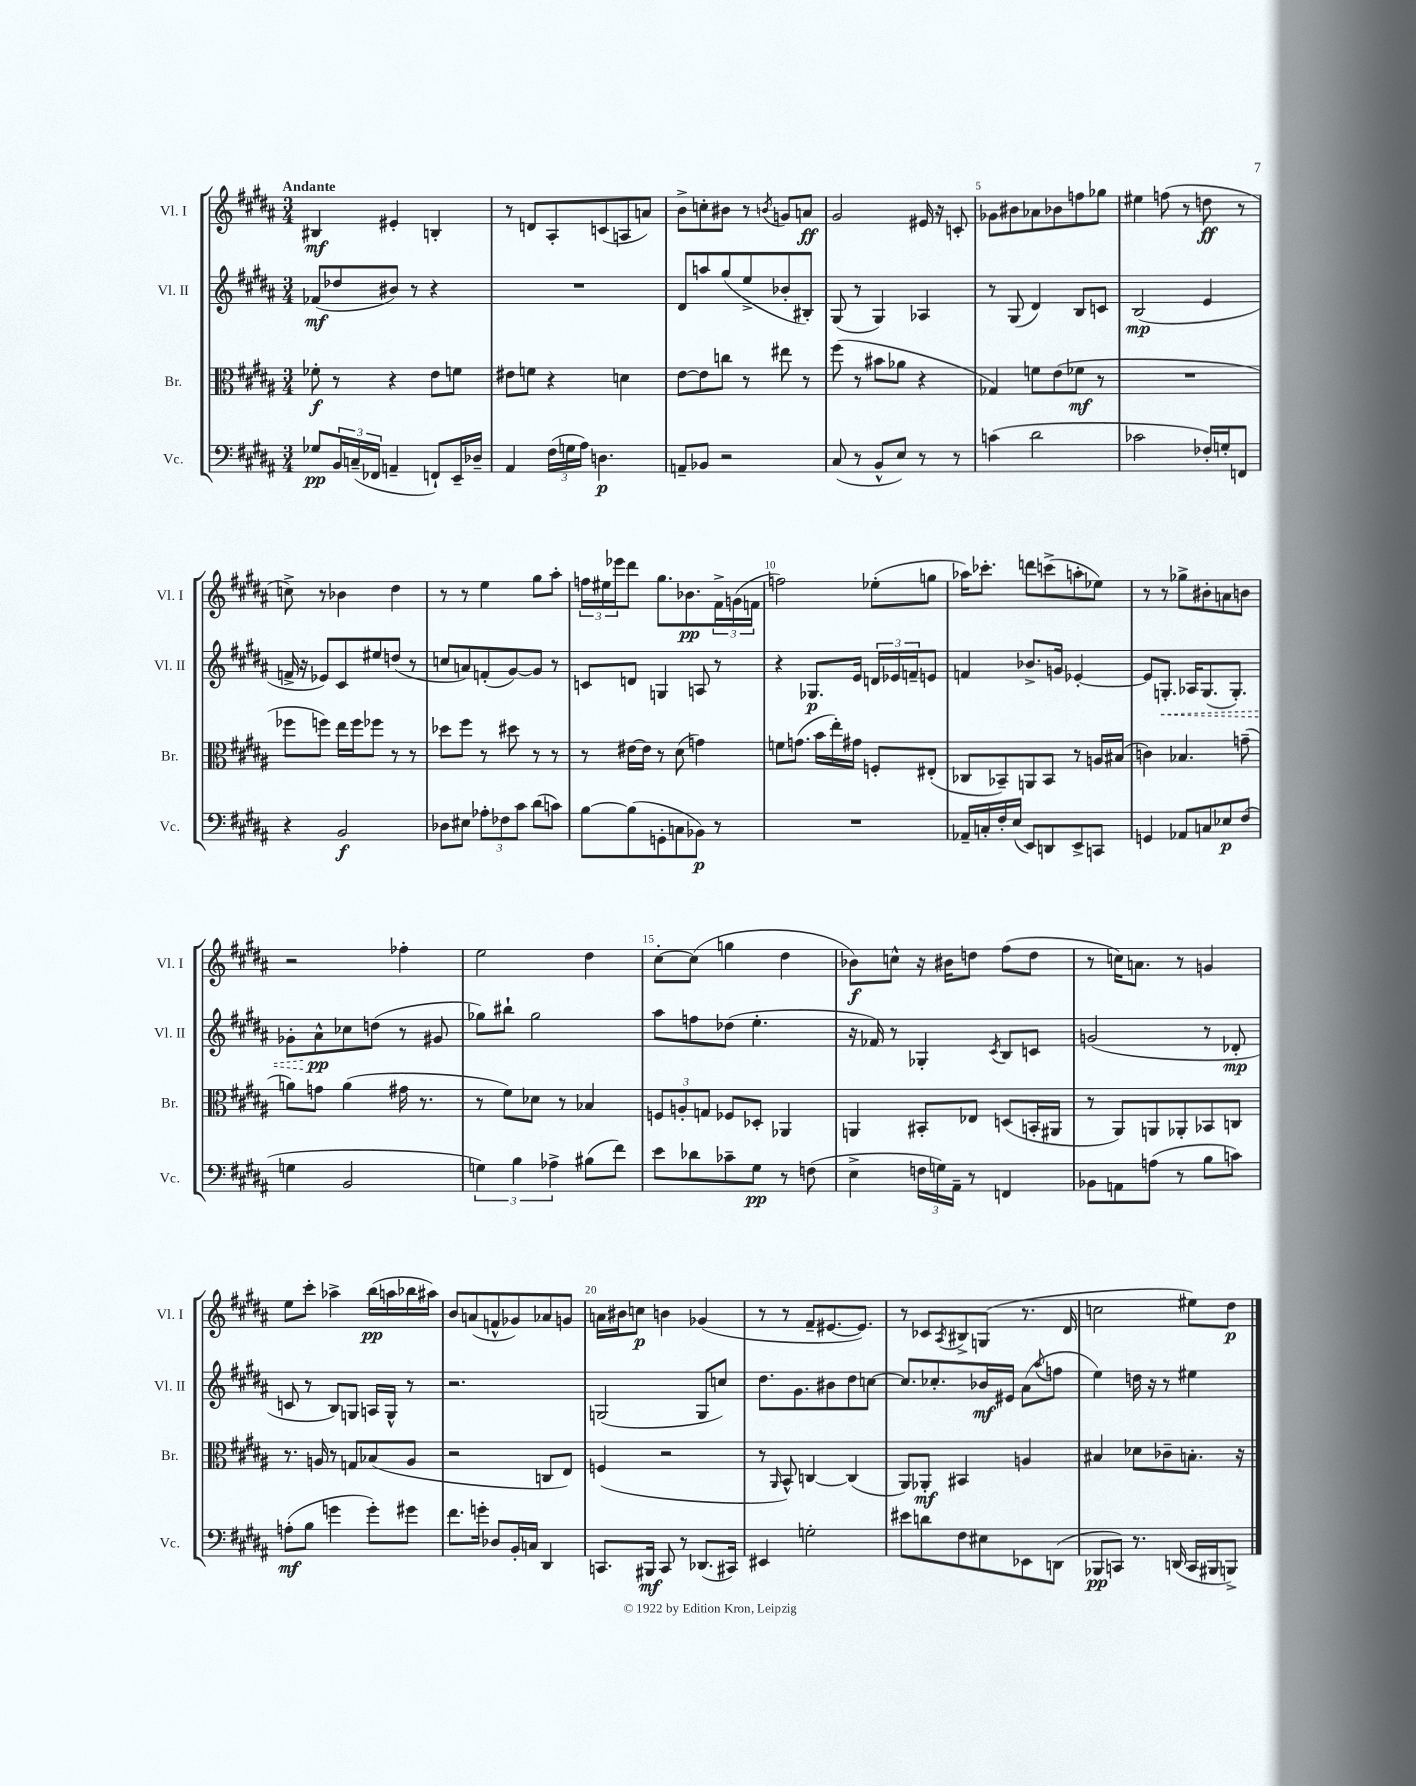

**kern	**dynam	**kern	**dynam	**kern	**dynam	**kern	**dynam
*part4	*part4	*part3	*part3	*part2	*part2	*part1	*part1
*staff4	*staff4	*staff3	*staff3	*staff2	*staff2	*staff1	*staff1
*I"Vc.	*	*I"Br.	*	*I"Vl. II	*	*I"Vl. I	*
*I'Vc.	*	*I'Br.	*	*I'Vl. II	*	*I'Vl. I	*
*clefF4	*	*clefC3	*	*clefG2	*	*clefG2	*
*k[f#c#g#d#a#]	*	*k[f#c#g#d#a#]	*	*k[f#c#g#d#a#]	*	*k[f#c#g#d#a#]	*
*M3/4	*	*M3/4	*	*M3/4	*	*M3/4	*
=1	=1	=1	=1	=1	=1	=1	=1
!	!	!	!	!	!	!LO:TX:a:B:t=Andante	!
8G-X/L	pp	8f-X'\	f	(8f-X/L	mf	4B#X/	mf
24BB/L	.	8r	.	8dd-X/	.	.	.
(24Cn~/	.	.	.	.	.	.	.
24FF-X/JJ	.	.	.	.	.	.	.
4AAn~/	.	4r	.	8b#X/J)	.	4e#X'/	.
.	.	.	.	8r	.	.	.
8FFn`/L)	.	8e\L	.	4r	.	4Bn'/	.
16EE~/L	.	8fn\J	.	.	.	.	.
16D-X~/JJ	.	.	.	.	.	.	.
=2	=2	=2	=2	=2	=2	=2	=2
4AA#/	.	8e#X\L	.	2.r	.	8r	.
.	.	8fn\J	.	.	.	8dn/L	.
(24F#\LL	.	4r	.	.	.	8A#'/	.
24Gn\	.	.	.	.	.	.	.
24A#\JJ)	.	.	.	.	.	.	.
4.Dn\	p	.	.	.	.	(8cn/	.
.	.	4dn\	.	.	.	8An/	.
.	.	.	.	.	.	8an/J)	.
=3	=3	=3	=3	=3	=3	=3	=3
8AAn~/L	.	[8e\L	.	8d#/L	.	8b^\L	.
8BB-X/J	.	8e\]	.	8aan/	.	8ccn'\	.
2r	.	8ccn\J	.	(8gg#/	.	8b#X\J	.
.	.	8r	.	8ee^/	.	8r	.
.	.	.	.	.	.	8qbn/	.
.	.	8ee#X\	.	8b-X'/	.	8gn/L	.
.	.	8r	.	8B#X'/J)	.	8an/J	ff
=4	=4	=4	=4	=4	=4	=4	=4
(8C#/	.	(8ff#\	.	(8G#/	.	2g#/	.
8r	.	8r	.	8r	.	.	.
8BB^^/L	.	8b#X\L	.	4G#/)	.	.	.
8E/J)	.	8a-X\J	.	.	.	.	.
8r	.	4r	.	4A-X/	.	16e#X/	.
.	.	.	.	.	.	16r	.
8r	.	.	.	.	.	8cn'/	.
=5	=5	=5	=5	=5	=5	=5	=5
(4cn\	.	4G-X/)	.	8r	.	8g-X\L	.
.	.	.	.	(8G#/	.	8b#X\	.
2d#\	.	8fn\L	.	4d#/)	.	8a-X\	.
.	.	(8e\	.	.	.	8b-X\	.
.	.	8f-X\J	mf	8B/L	.	8ffn\	.
.	.	8r	.	8cn/J	.	8gg-X\J	.
=6	=6	=6	=6	=6	=6	=6	=6
2c-X\	.	2.r	.	(2B/	mp	4ee#X\	.
.	.	.	.	.	.	(8ffn\	.
.	.	.	.	.	.	8r	.
16F-X'/LL)	.	.	.	4e/	.	8ddn\	ff
16Gn'/J	.	.	.	.	.	.	.
8FFn/J	.	.	.	.	.	8r	.
!!LO:LB:g=z
=7	=7	=7	=7	=7	=7	=7	=7
4r	.	8ff-X\L	.	16fn^/	.	8ccn^\)	.
.	.	.	.	16r	.	.	.
.	.	8ffn\J)	.	8e-X/L)	.	8r	.
2BB/	f	16ee\LL	.	8c#/	.	4b-X\	.
.	.	16ff\J	.	.	.	.	.
.	.	8ff-X\J	.	8ee#X/	.	.	.
.	.	8r	.	(8ddn/J	.	4dd#\	.
.	.	8r	.	8r	.	.	.
=8	=8	=8	=8	=8	=8	=8	=8
8D-X\L	.	8dd-X\L	.	8ccn/L	.	8r	.
8E#X\J	.	8ff#\J	.	8an/)	.	8r	.
12A-X'\L	.	8r	.	(8fn'/	.	4ee\	.
12F-X\	.	.	.	.	.	.	.
.	.	8dd#X\	.	[8g#/)	.	.	.
12c#\J	.	.	.	.	.	.	.
(8d#\L	.	8r	.	8g#/J]	.	8gg#\L	.
8cn\J)	.	8r	.	8r	.	8aa#'\J	.
=9	=9	=9	=9	=9	=9	=9	=9
[8B\L	.	8r	.	8cn/L	.	24ffn\LL	.
.	.	.	.	.	.	24ee#X\	.
.	.	.	.	.	.	24eee-X\J	.
(8B\]	.	[16e#X\LL	.	8dn/J	.	8ddd#\J	.
.	.	16e#\JJ]	.	.	.	.	.
8GGn'\	.	8r	.	4Gn/	.	8.gg#\L	.
8Cn\	.	(8d#\	.	.	.	.	.
.	.	.	.	.	.	8.b-X\	pp
8BB-X\J)	p	4gn\)	.	8An/	.	.	.
8r	.	.	.	8r	.	24f#^\L	.
.	.	.	.	.	.	(24gn\	.
.	.	.	.	.	.	24fn\JJ	.
=10	=10	=10	=10	=10	=10	=10	=10
2.r	.	8fn\L	.	4r	.	2ffn\)	.
.	.	(8.gn\J	.	.	.	.	.
.	.	.	.	8.G-X/L	p	.	.
.	.	16b\LL	.	.	.	.	.
.	.	16ee'\)	.	.	.	.	.
.	.	16g#X\JJ	.	16e/Jk	.	.	.
.	.	8Fn'/L	.	24dn/LL	.	(8ee-X'\L	.
.	.	.	.	24e-X/	.	.	.
.	.	.	.	24fn~/J	.	.	.
.	.	(8E#X'/J	.	8en/J	.	8ggn\J	.
=11	=11	=11	=11	=11	=11	=11	=11
16AA-X~/LL	.	8C-X/L	.	4fn/	.	16aa-X\KL)	.
16Cn'/	.	.	.	.	.	8.ccc-X'\J	.
16F#'/	.	8BB-X~/)	.	.	.	.	.
(16E/JJ	.	.	.	.	.	.	.
8EE/L)	.	8AAn/	.	8.b-X^/L	.	8dddn\L	.
8DDn/	.	8BB-/J	.	.	.	(8cccn^\	.
.	.	.	.	16gn/Jk	.	.	.
8EE^/	.	8r	.	[4e-X'/	.	8aan'\	.
8CCn/J	.	16An/LL	.	.	.	8ee-X\J)	.
.	.	(16B#X/JJ	.	.	.	.	.
=12	=12	=12	=12	=12	=12	=12	=12
4GGn/	.	4cn\)	.	8e-/L]	.	8r	.
!	!	!	!	!	!LO:HP:b	!	!
.	.	.	.	8.Gn'/J	<	8r	.
8AA-X/L	.	4.B-X/	.	.	.	8gg-X^\L	.
.	.	.	.	16A-X/KL	.	.	.
8Cn/	.	.	.	(8.G/	.	8b#X'\	.
8E-X/	p	.	.	.	.	8an\	.
.	.	.	.	8.G'/J)	.	.	.
(8F#/J	.	(8gn~\	.	.	.	8bn\J	.
!!LO:LB:g=z
=13	=13	=13	=13	=13	=13	=13	=13
4Gn\	.	8an\L)	.	8g-X'\L	.	2r	.
.	.	8gn\J	.	8a#^^\	pp	.	.
2BB/	.	(4a\	.	8cc-X\	[	.	.
.	.	.	.	(8ddn\J	.	.	.
.	.	16g#X\	.	8r	.	4ff-X'\	.
.	.	8.r	.	.	.	.	.
.	.	.	.	8g#X/	.	.	.
=14	=14	=14	=14	=14	=14	=14	=14
6Gn\)	.	8r	.	8gg-X\L)	.	2ee\	.
.	.	8f#\L)	.	8bb#X`\J	.	.	.
6B\	.	.	.	.	.	.	.
.	.	8d-X\J	.	2gg-\	.	.	.
6A-X^\	.	.	.	.	.	.	.
.	.	8r	.	.	.	.	.
(8B#X\L	.	4B-X/	.	.	.	4dd#\	.
8f#\J)	.	.	.	.	.	.	.
=15	=15	=15	=15	=15	=15	=15	=15
8e\L	.	12Fn/L	.	8aa#\L	.	[8cc#'\L	.
.	.	12An'/	.	.	.	.	.
8d-X\	.	.	.	8ffn\	.	(8cc#\J]	.
.	.	12Gn/J	.	.	.	.	.
8c-X~\	.	8F-X/L	.	(8dd-X\J	.	4ggn\	.
8G#\J	pp	8D-X'/J	.	4.ee'\	.	.	.
8r	.	4AA-X/	.	.	.	4dd#\	.
(8Fn\	.	.	.	.	.	.	.
=16	=16	=16	=16	=16	=16	=16	=16
4E^\	.	4AAn/	.	16r	.	8b-X\L)	f
.	.	.	.	16f-X/)	.	.	.
.	.	.	.	8r	.	8ccn^^\J	.
24Fn\LL	.	8BB#X'/L	.	4G-X'/	.	16r	.
24Gn\)	.	.	.	.	.	.	.
.	.	.	.	.	.	16b#X\KL	.
24AA#~\JJ	.	.	.	.	.	.	.
8r	.	8E-X/J	.	.	.	8ddn\J	.
.	.	.	.	8qc#/	.	.	.
4FFn/	.	(8Dn/L	.	8B/L	.	(8ff#\L	.
.	.	16BBn'/L	.	8cn/J	.	8dd\J	.
.	.	16AA#X/JJ	.	.	.	.	.
=17	=17	=17	=17	=17	=17	=17	=17
8BB-X\L	.	8r	.	(2gn/	.	8r	.
8AAn\	.	8AA#/L)	.	.	.	16ccn\KL)	.
.	.	.	.	.	.	8.an\J	.
(8An\J	.	8AAn/	.	.	.	.	.
8r	.	8AA-X'/	.	.	.	8r	.
8B\L	.	8BB-X/	.	8r	.	4gn/	.
8cn\J)	.	8Cn/J	.	8d-X'/	mp	.	.
!!LO:LB:g=z
=18	=18	=18	=18	=18	=18	=18	=18
(8An'\L	mf	8.r	.	8cn/	.	8ee\L	.
8B\J	.	.	.	8r	.	8ccc#'\J	.
.	.	16An/	.	.	.	.	.
4gn\	.	8r	.	8B/L)	.	4aa-X^\	.
.	.	8Gn/L	.	8Gn/J	.	.	.
8g'\L)	.	(8B-X/	.	16An/LL	.	(16bb\LL	pp
.	.	.	.	16G^^/JJ	.	16aan\	.
8g#X\J	.	8A/J	.	8r	.	16bb-X\	.
.	.	.	.	.	.	16aa#X\JJ)	.
=19	=19	=19	=19	=19	=19	=19	=19
8.f#\L	.	2r	.	2.r	.	8b/L	.
.	.	.	.	.	.	(8an/	.
16gn'\Jk	.	.	.	.	.	.	.
8D-X/L	.	.	.	.	.	8fn^^/	.
16BB'/L	.	.	.	.	.	8g-X/)	.
16Cn/JJ	.	.	.	.	.	.	.
4DD#/	.	8Cn/L	.	.	.	8a-X/	.
.	.	8E/J)	.	.	.	8gn/J	.
=20	=20	=20	=20	=20	=20	=20	=20
8.CCn/L	.	(4Fn/	.	(2Gn/	.	16an\LL	.
.	.	.	.	.	.	16b#X\J	.
.	.	.	.	.	.	8ccn\J	p
16BBB#X/Jk	mf	.	.	.	.	.	.
8CC/	.	2r	.	.	.	4bn\	.
8r	.	.	.	.	.	.	.
(8.DD-X/L	.	.	.	8G/L	.	(4g-X/	.
.	.	.	.	8ccn/J)	.	.	.
16CC#X/Jk)	.	.	.	.	.	.	.
=21	=21	=21	=21	=21	=21	=21	=21
4EE#X/	.	8r	.	8.dd#\L	.	8r	.
.	.	16qqAA#/	.	.	.	.	.
.	.	8BB^^/)	.	.	.	8r	.
.	.	.	.	8.g#\	.	.	.
2Gn'\	.	[4Cn/	.	.	.	8f#~/L	.
.	.	.	.	8b#X\	.	[8.e#X/	.
.	.	(4C/]	.	8dd#\	.	.	.
.	.	.	.	.	.	8.e#/J])	.
.	.	.	.	[8ccn\J	.	.	.
=22	=22	=22	=22	=22	=22	=22	=22
8e#X\L	.	8AA#/L)	.	8.cc/L]	.	8r	.
8dn\	.	8AA-X'/J	mf	.	.	8c-X/L	.
.	.	.	.	8.cc-X'/	.	.	.
.	.	.	.	.	.	8qA#/	.
8F#\	.	4BB#X/	.	.	.	8B#X^/	.
8E#X\	.	.	.	16b-X/L	mf	(8Gn/J	.
.	.	.	.	16e#X/JJ	.	.	.
8EE-X\	.	4An/	.	(8a#\L	.	8.r	.
.	.	.	.	8qqaa#/	.	.	.
(8DDn\J	.	.	.	8ffn\J	.	.	.
.	.	.	.	.	.	16d#/	.
=23	=23	=23	=23	=23	=23	=23	=23
8BBB-X/L	pp	4B#X/	.	4ee\)	.	2ccn\	.
8CCn/J)	.	.	.	.	.	.	.
8.r	.	8d-X\L	.	16ddn\	.	.	.
.	.	.	.	16r	.	.	.
.	.	8c-X~\	.	8r	.	.	.
(16DDn/	.	.	.	.	.	.	.
16CC/LL	.	8.Bn'\J	.	4ee#X\	.	8ee#X\L)	.
16BBB#X/J	.	.	.	.	.	.	.
8BBBn^/J)	.	.	.	.	.	8dd#\J	p
.	.	16r	.	.	.	.	.
==	==	==	==	==	==	==	==
*-	*-	*-	*-	*-	*-	*-	*-
